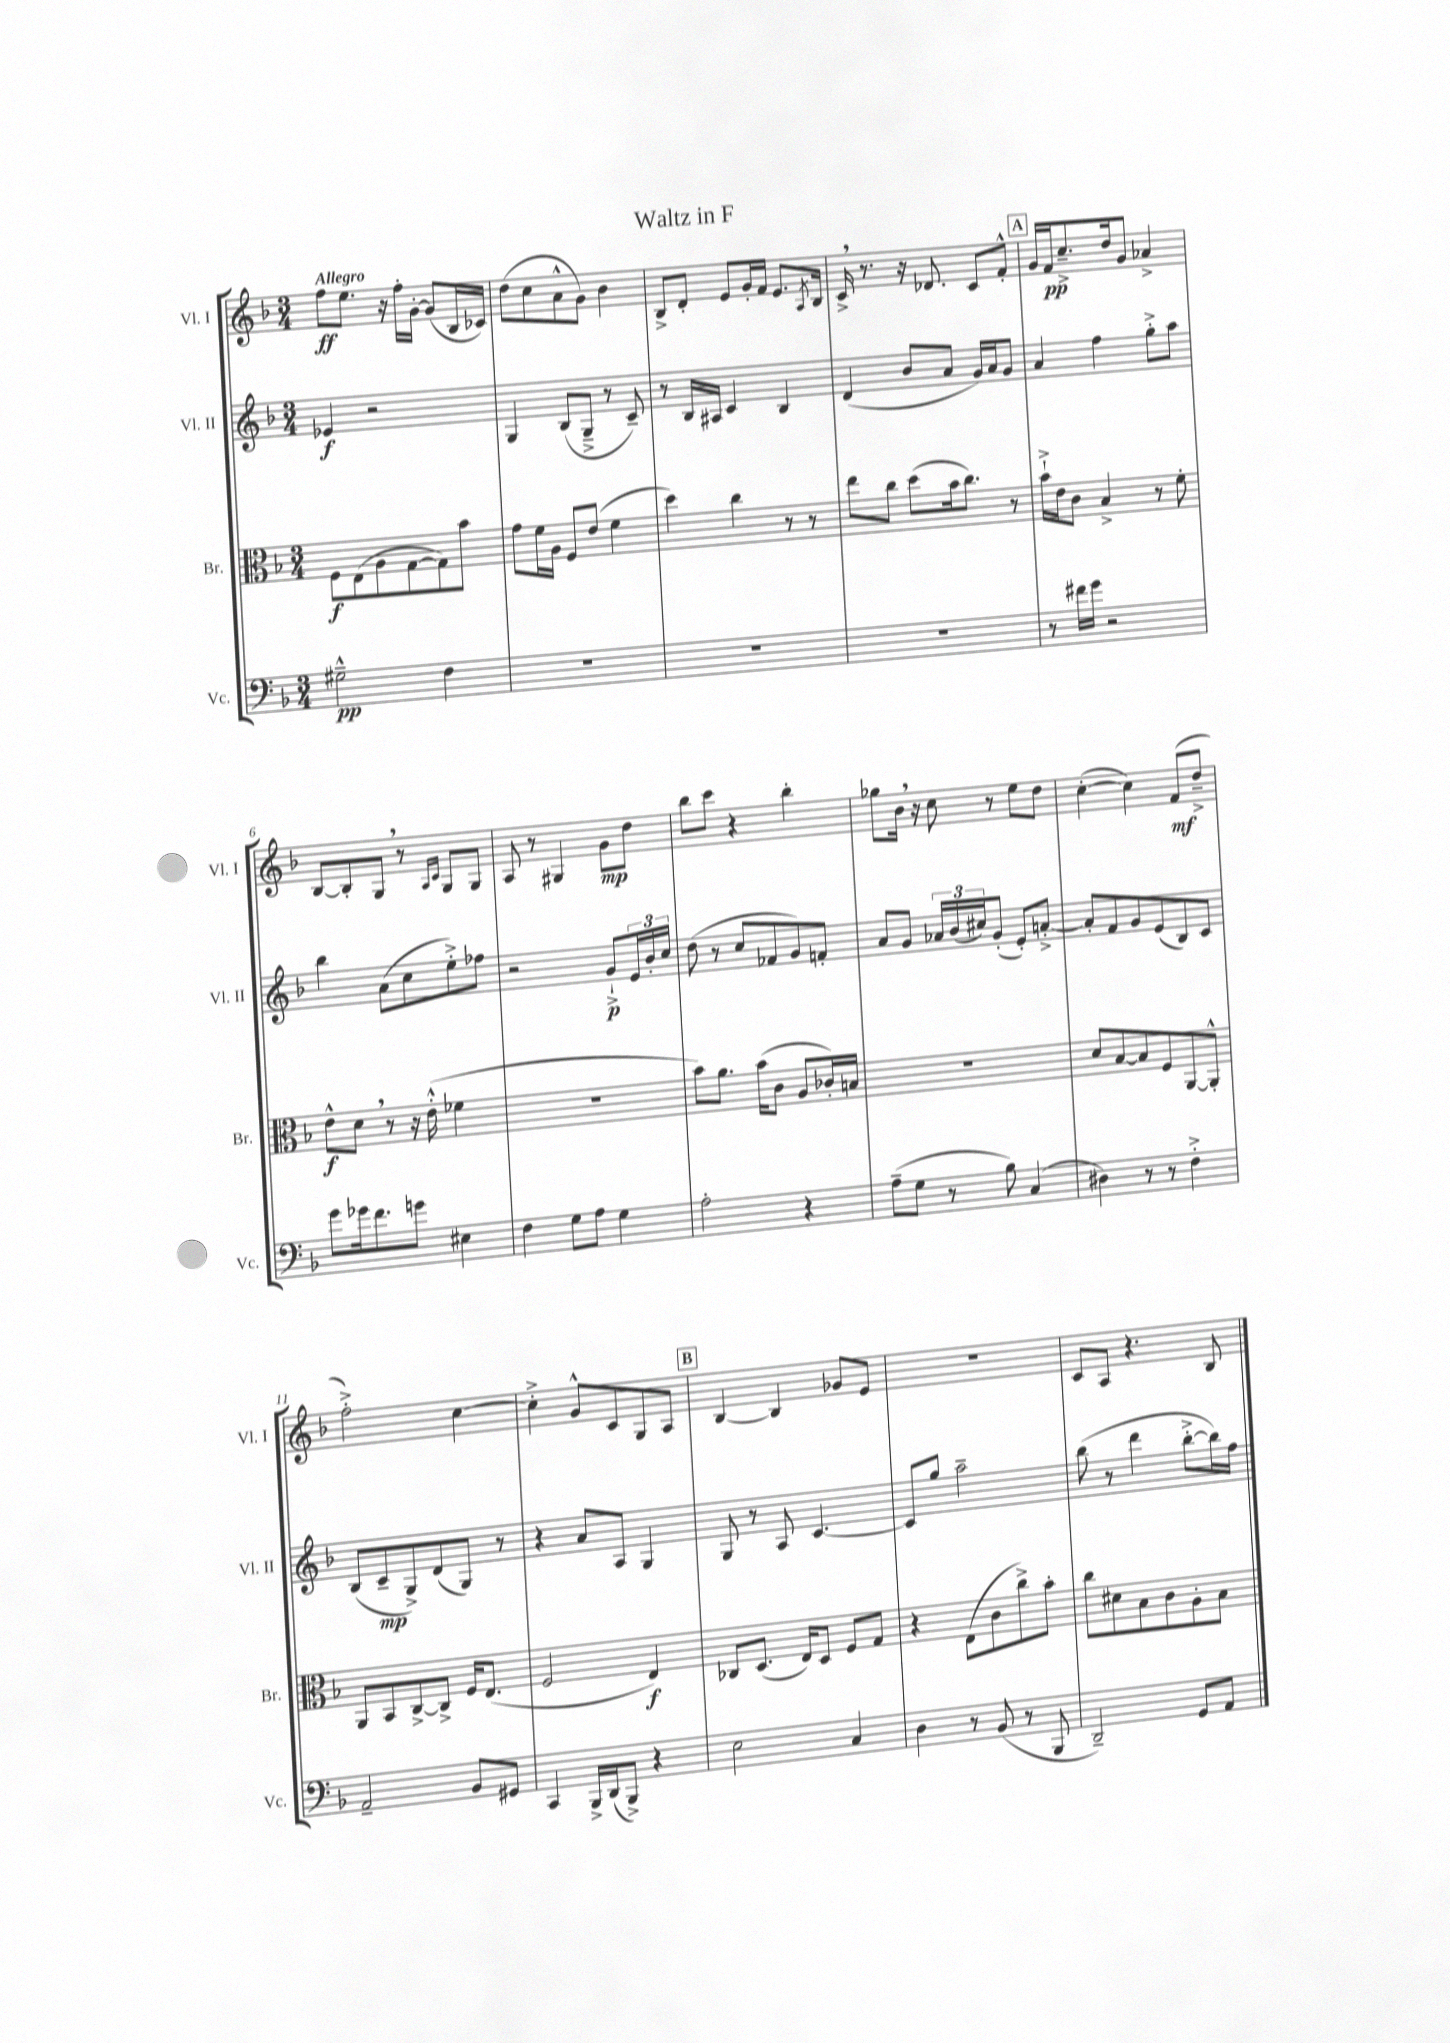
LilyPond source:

\header { title = "Waltz in F" }
<<
\new StaffGroup <<
\new Staff = "s0" \with { instrumentName = "Vl. I" shortInstrumentName = "Vl. I" } {
    \clef treble \key f \major \numericTimeSignature \time 3/4 \tempo "Allegro"
    f''8\ff e''8. r16 f''16-. g'16~-. g'8( bes16 ces'16) |
    d''8( c''8 a'8-^ g'8) bes'4 |
    bes8-> d'8-. e'8 g'16-. f'16 e'8. \acciaccatura { a8 } bes16 |
    c'16-> \breathe r8. r16 des'8. c'8 f'8-.-^ |
    \mark \markup { \box "A" } g'16 f'16\pp c''8.---> d''16 g'8 aes'4-> |
    bes8~ bes8-. g8 \breathe r8 \grace { a16 c'16 } g8 g8 |
    a8 r8 gis4 g'8\mp d''8 |
    bes''8 c'''8 r4 bes''4-. |
    ges''8 bes'16 \breathe r16 c''8 r8 e''8 d''8 |
    c''4~-.( c''4) f'8\mf( d''8---> |
    f''2-.->) c''4~ |
    c''4-.-> g'8-^ c'8 g8 a8 |
    \mark \markup { \box "B" } bes4~ bes4 ges'8 e'8 |
    R2. |
    c'8 a8 r4. bes8 \bar "|." |
}
\new Staff = "s1" \with { instrumentName = "Vl. II" shortInstrumentName = "Vl. II" } {
    \clef treble \key f \major \numericTimeSignature \time 3/4
    ees'4\f r2 |
    g4 bes8( g8---> r8 c'8--) |
    r8 bes16 ais16 c'4 bes4 |
    d'4( bes'8 a'8 g'16) a'16 g'8 |
    \mark \markup { \box "A" } a'4 f''4 g''8-.-> a''8 |
    bes''4 a'8( c''8 e''8-.->) fes''8 |
    r2 g'8-!->\p \tuplet 3/2 { e'16 bes'16-. c''16 } |
    d''8( r8 c''8 fes'8 g'8) f'8-. |
    a'8 g'8 \tuplet 3/2 { aes'16 bes'16( cis''16) } g'8-.( e'8-.) a'8~-.-> |
    a'8-. f'8 g'8 e'8( bes8) c'8 |
    bes8( c'8--\mp g8->) d'8( g8) r8 |
    r4 a'8 a8 g4 |
    \mark \markup { \box "B" } g8 r8 a8 c'4.~ |
    c'8 g''8 a''2-- |
    bes''8( r8 d'''4 bes''8~-.-> bes''16) f''16 \bar "|." |
}
\new Staff = "s2" \with { instrumentName = "Br." shortInstrumentName = "Br." } {
    \clef alto \key f \major \numericTimeSignature \time 3/4
    f8\f e8( a8 g8~ g8) bes'8 |
    g'8 f'16 a16 f8 e'8( f'4 |
    d''4) c''4 r8 r8 |
    e''8 c''8 d''8( bes'16 c''8.) r8 |
    \mark \markup { \box "A" } bes'16-!-> e'16 c'8 bes4-> r8 f'8-. |
    e'8-^\f d'8 \breathe r8 r16 e'16-.-^( fes'4 |
    R2. |
    bes'8) a'8. bes'16( c'8 a8 ces'16-.) b16 |
    r2. |
    d'8 bes8~ bes8 f8 a,8~ a,8-.-^ |
    a,8 bes,8 c8~-> c8-> f16 e8.( |
    f2 e4\f) |
    \mark \markup { \box "B" } ces8 d8.( e16) d8 f8 g8 |
    r4 e8( c'8 c''8->) bes'8-. |
    c''8 dis'8 bes8 c'8 a8-. bes8 \bar "|." |
}
\new Staff = "s3" \with { instrumentName = "Vc." shortInstrumentName = "Vc." } {
    \clef bass \key f \major \numericTimeSignature \time 3/4
    gis2---^\pp f4 |
    R2. |
    R2. |
    R2. |
    \mark \markup { \box "A" } r8 fis'16 g'16 r2 |
    g'8 ges'16 f'8. g'8 eis4 |
    f4 g8 a8 g4 |
    a2-. r4 |
    a8--( g8 r8 bes8) c4( |
    dis4) r8 r8 f4-.-> |
    a,2-- bes,8 gis,8 |
    c,4 bes,,16-> d,16( bes,,8->) r4 |
    \mark \markup { \box "B" } e2 c4 |
    d4 r8 bes,8( r8 bes,,8 |
    d,2--) g,8 a,8 \bar "|." |
}
>>
>>
